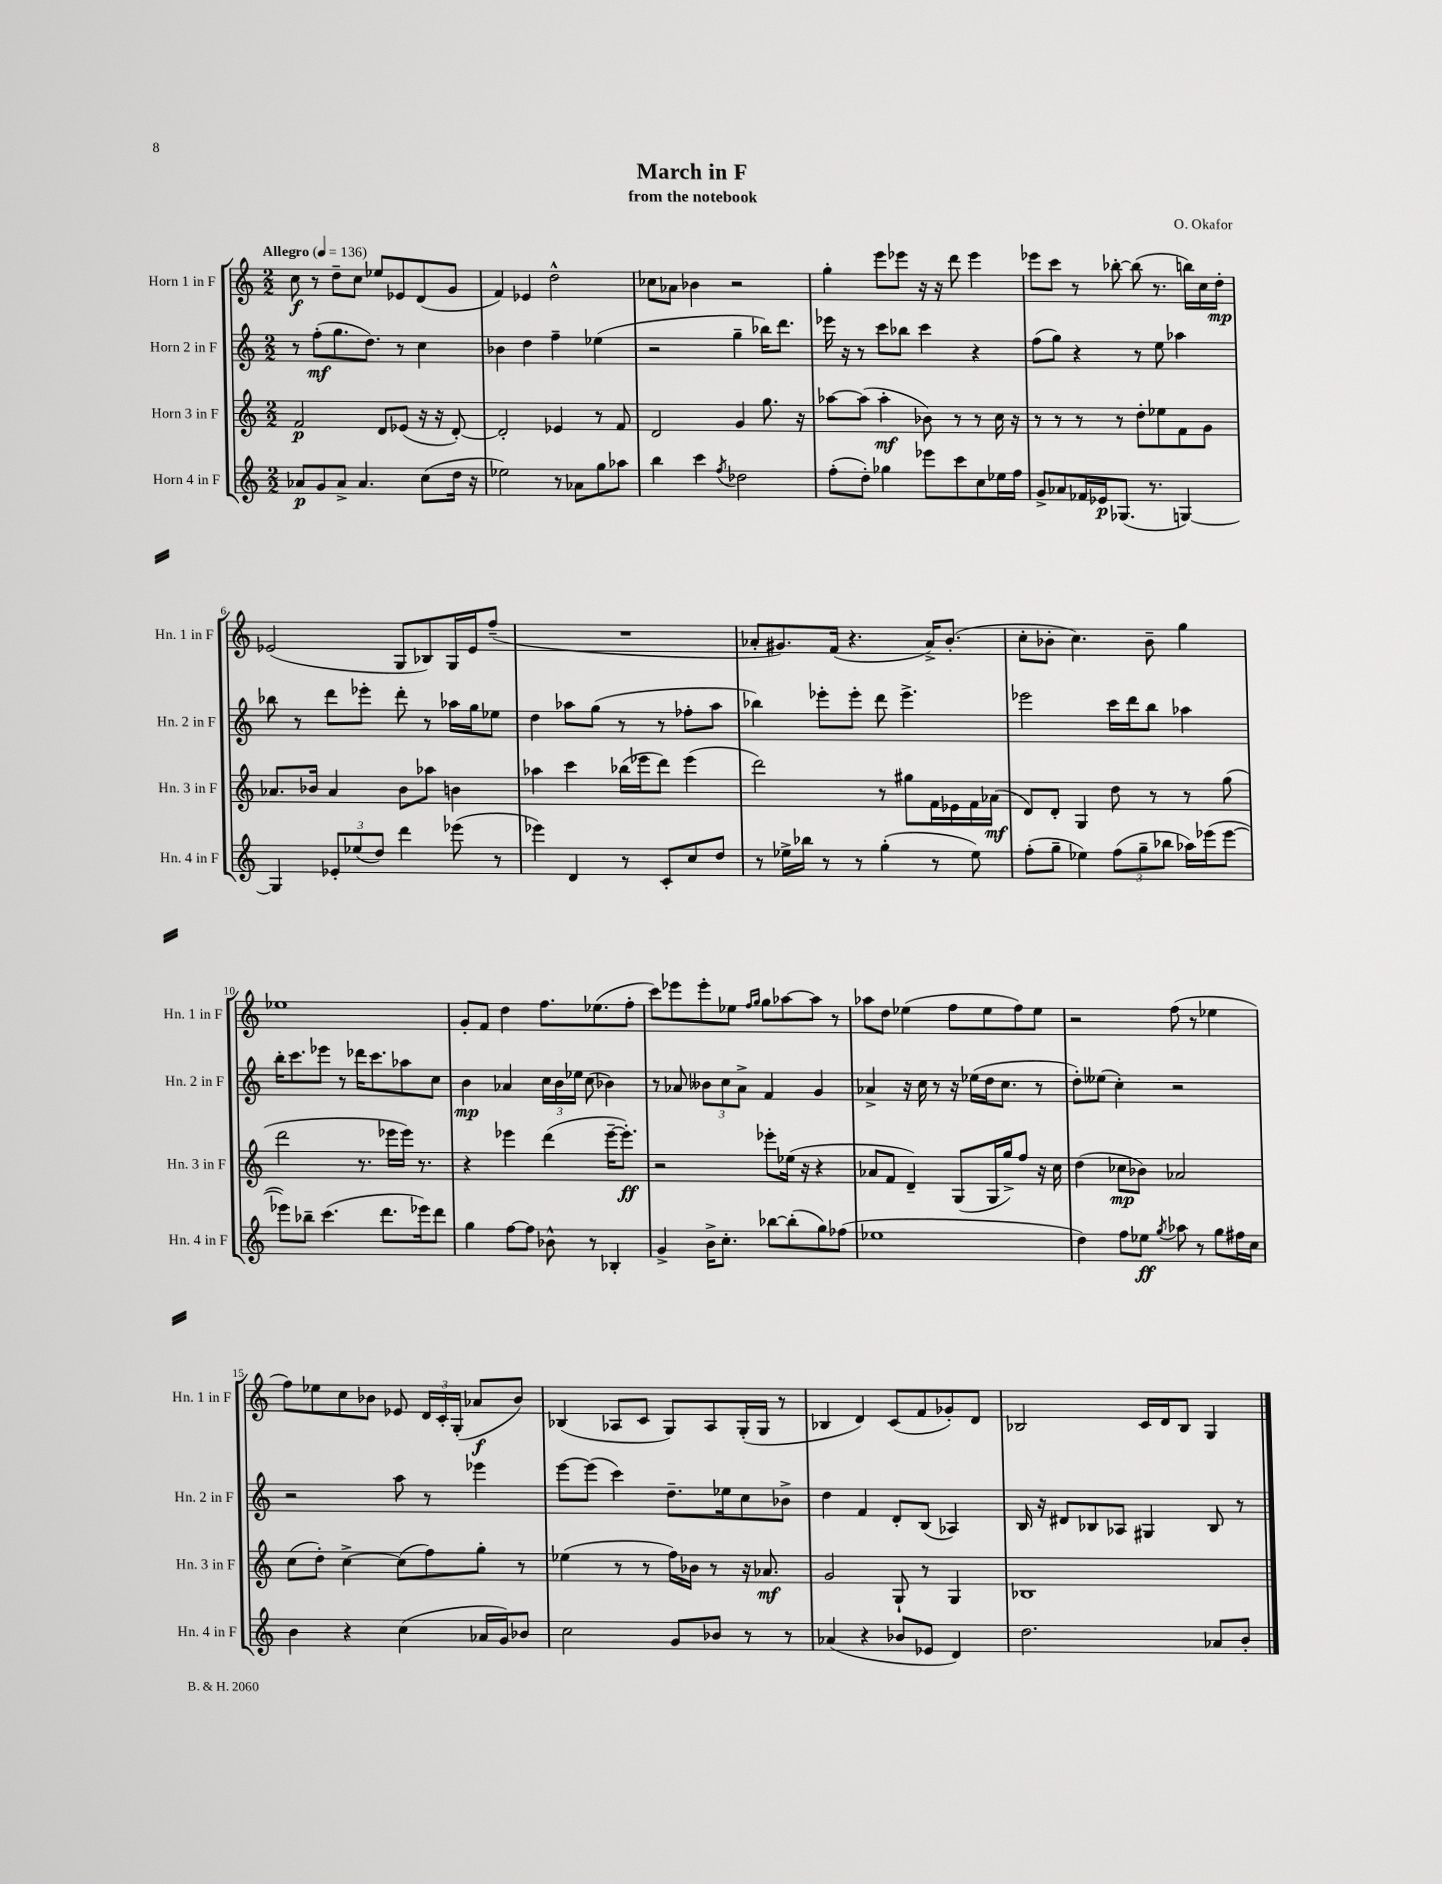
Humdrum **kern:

**kern	**kern	**kern	**kern
*staff4	*staff3	*staff2	*staff1
*clefG2	*clefG2	*clefG2	*clefG2
*k[]	*k[]	*k[]	*k[]
*M2/2	*M2/2	*M2/2	*M2/2
*MM136	*MM136	*MM136	*MM136
8a-	2f	8r	8cc
8g	.	(8ff'	8r
8a-^	.	8.gg	8dd~
4.a-	.	.	8cc
.	.	8.dd)	.
.	8d	.	8ee-
.	(8e-	8r	8e-
(8cc	16r	4cc	(8d
.	16r	.	.
16dd	[8d')	.	8g
16r	.	.	.
=	=	=	=
2ee-)	2d']	4b-	4f)
.	.	4dd	4e-
8r	4e-	4ff~	2dd^^
8a-	.	.	.
8gg	8r	(4ee-	.
8aa-	8f	.	.
=	=	=	=
4bb	2d	2r	8cc-
.	.	.	8a-
4ccc	.	.	4b-
8qff	.	.	.
2dd-	4g	4gg~	2r
.	8.gg	16bb-)	.
.	.	8.ddd	.
.	16r	.	.
=	=	=	=
(8ff'	[8aa-	16eee-	4gg'
.	.	16r	.
8dd')	(8aa-]	8r	.
4gg-	4aa-'	8ccc	8eee
.	.	8bb-	8eee-
8eee-	8b-)	4ccc	16r
.	.	.	16r
8ccc	8r	.	8ddd
8cc	8r	4r	4eee-
16ee-	16cc	.	.
16ff	16r	.	.
=	=	=	=
8g^	8r	(8ff	8eee-
8a-	8r	8gg)	8ccc
16f-	8r	4r	8r
16e-	.	.	.
(8.G-	8r	.	[8bb-'
.	8dd'	8r	(8bb-]
8.r	.	.	.
.	8ee-	8ee	8.r
[4G)	8f	4aa-	.
.	.	.	16bb)
.	8g	.	16cc
.	.	.	16dd'
=	=	=	=
4G]	8.a-	8bb-	(2e-
.	.	8r	.
.	16b-	.	.
12e-'	4a-	8ddd	.
(12ee-	.	.	.
.	.	8eee-'	.
12dd)	.	.	.
4ddd	8b-	8ddd'	8G
.	8aa-	8r	8B-)
(8eee-	4b	16aa-	16G
.	.	16gg	16e-
8r	.	8ee-	(8ff~
=	=	=	=
4eee-)	4aa-	4dd	1r
4d	4ccc	8aa-	.
.	.	(8gg	.
8r	(16bb-	8r	.
.	16eee-	.	.
8c'	8ddd)	8r	.
8cc	(4eee-	8ff-'	.
8dd	.	8aa-	.
=	=	=	=
8r	2ddd)	4bb-)	8a-'
16ee-^	.	.	8.g#)
16bb-	.	.	.
8r	.	8eee-'	.
.	.	.	(16f
8r	.	8eee-'	4.r
(4gg'	8r	8ddd	.
.	8gg#	4.eee-^	.
8r	16f	.	16a-^)
.	16e-	.	(8.b'
8ee-)	16f	.	.
.	(16a-	.	.
=	=	=	=
(8ff'	8d)	2eee-	8cc'
8gg~	8d'	.	8b-'
4ee-)	4G	.	4.cc)
(12ff	8dd	16ccc	.
.	.	16ddd	.
12gg~	.	.	.
.	8r	8bb	8b-~
12bb-	.	.	.
16aa-)	8r	4aa-	4gg
(16eee-	.	.	.
[8eee-	(8gg	.	.
=	=	=	=
8eee-])	2ddd	16bb'	1ee-
.	.	8.ccc	.
8bb-~	.	.	.
(4.ccc	.	8eee-	.
.	.	8r	.
.	8.r	16ddd-	.
.	.	8.ccc	.
8.ddd	.	.	.
.	16eee-	.	.
.	16eee-)	8aa-	.
16eee-)	8.r	.	.
8ddd	.	8cc	.
=	=	=	=
4gg	4r	4b	8g'
.	.	.	8f
[8ff	4eee-	4a-	4dd
8ff]	.	.	.
8b-^^	(4ddd	24cc	8.ff
.	.	24b	.
.	.	24ee-	.
8r	.	(8cc	.
.	.	.	(8.ee-
4B-'	[16eee-~	4b-)	.
.	8.eee-'])	.	.
.	.	.	8ff'
=	=	=	=
4g^	2r	8r	8ccc)
.	.	8a-	8eee-
16b^	.	12b--	8eee-'
8.cc'	.	.	.
.	.	12cc	.
.	.	.	8ee-
.	.	12a-^	.
.	.	.	16qqff
.	.	.	16qqgg
[8bb-	8eee-'	4f	8gg
(8bb-']	(16ee-	.	[8aa-
.	16r	.	.
8gg)	4r	4g	8aa-]
(8ff-	.	.	8r
=	=	=	=
1ee-	8a-	4a-^	8aa-
.	8f	.	8dd
.	4d~)	16r	(4ee-
.	.	16cc	.
.	.	8r	.
.	(8G	16r	8ff
.	.	(16ee-	.
.	16G	16dd	8ee-
.	16gg^)	8.cc	.
.	8ff	.	8ff)
.	16r	8r	8ee-
.	16cc	.	.
=	=	=	=
4dd)	(4dd	8dd')	2r
.	.	(8ee--	.
8ff	8cc-	4cc')	.
8ee-	8b-)	.	.
8qgg	.	.	.
8aa-	2a-	2r	(8ff
8r	.	.	8r
8gg	.	.	4ee-
16ff#	.	.	.
16cc	.	.	.
=	=	=	=
4b	(8cc	2r	8ff)
.	8dd')	.	8ee-
4r	[4cc^	.	8cc
.	.	.	8b-
(4cc	(8cc]	8aa	8e-
.	8ff)	8r	24d
.	.	.	24c'
.	.	.	(24G'
16a-	8gg'	4eee-	8a-
16g)	.	.	.
8b-	8r	.	8b-)
=	=	=	=
2cc	(4ee-	[8eee	(4B-
.	.	(8eee]	.
.	8r	4ccc)	8A-
.	8r	.	8c
8g	16ff)	8.dd~	8G)
.	16b-	.	.
8b-	8r	.	8A-
.	.	16ee-	.
8r	16r	8cc	(16G'
.	8.a-	.	16G
8r	.	8b-^	8r
=	=	=	=
(4a-	2g	4dd	4B-
4r	.	4f	4d)
8b-	8G`	8d'	(8c
8e-	8r	(8B	8f
4d)	4G	4A-)	8g-')
.	.	.	8d
=	=	=	=
2.dd	1B-	16B	2B-
.	.	16r	.
.	.	8d#	.
.	.	8B-	.
.	.	8A-	.
.	.	4G#	16c
.	.	.	16d
.	.	.	8B-
8a-	.	8B-	4G
8b'	.	8r	.
==	==	==	==
*-	*-	*-	*-
